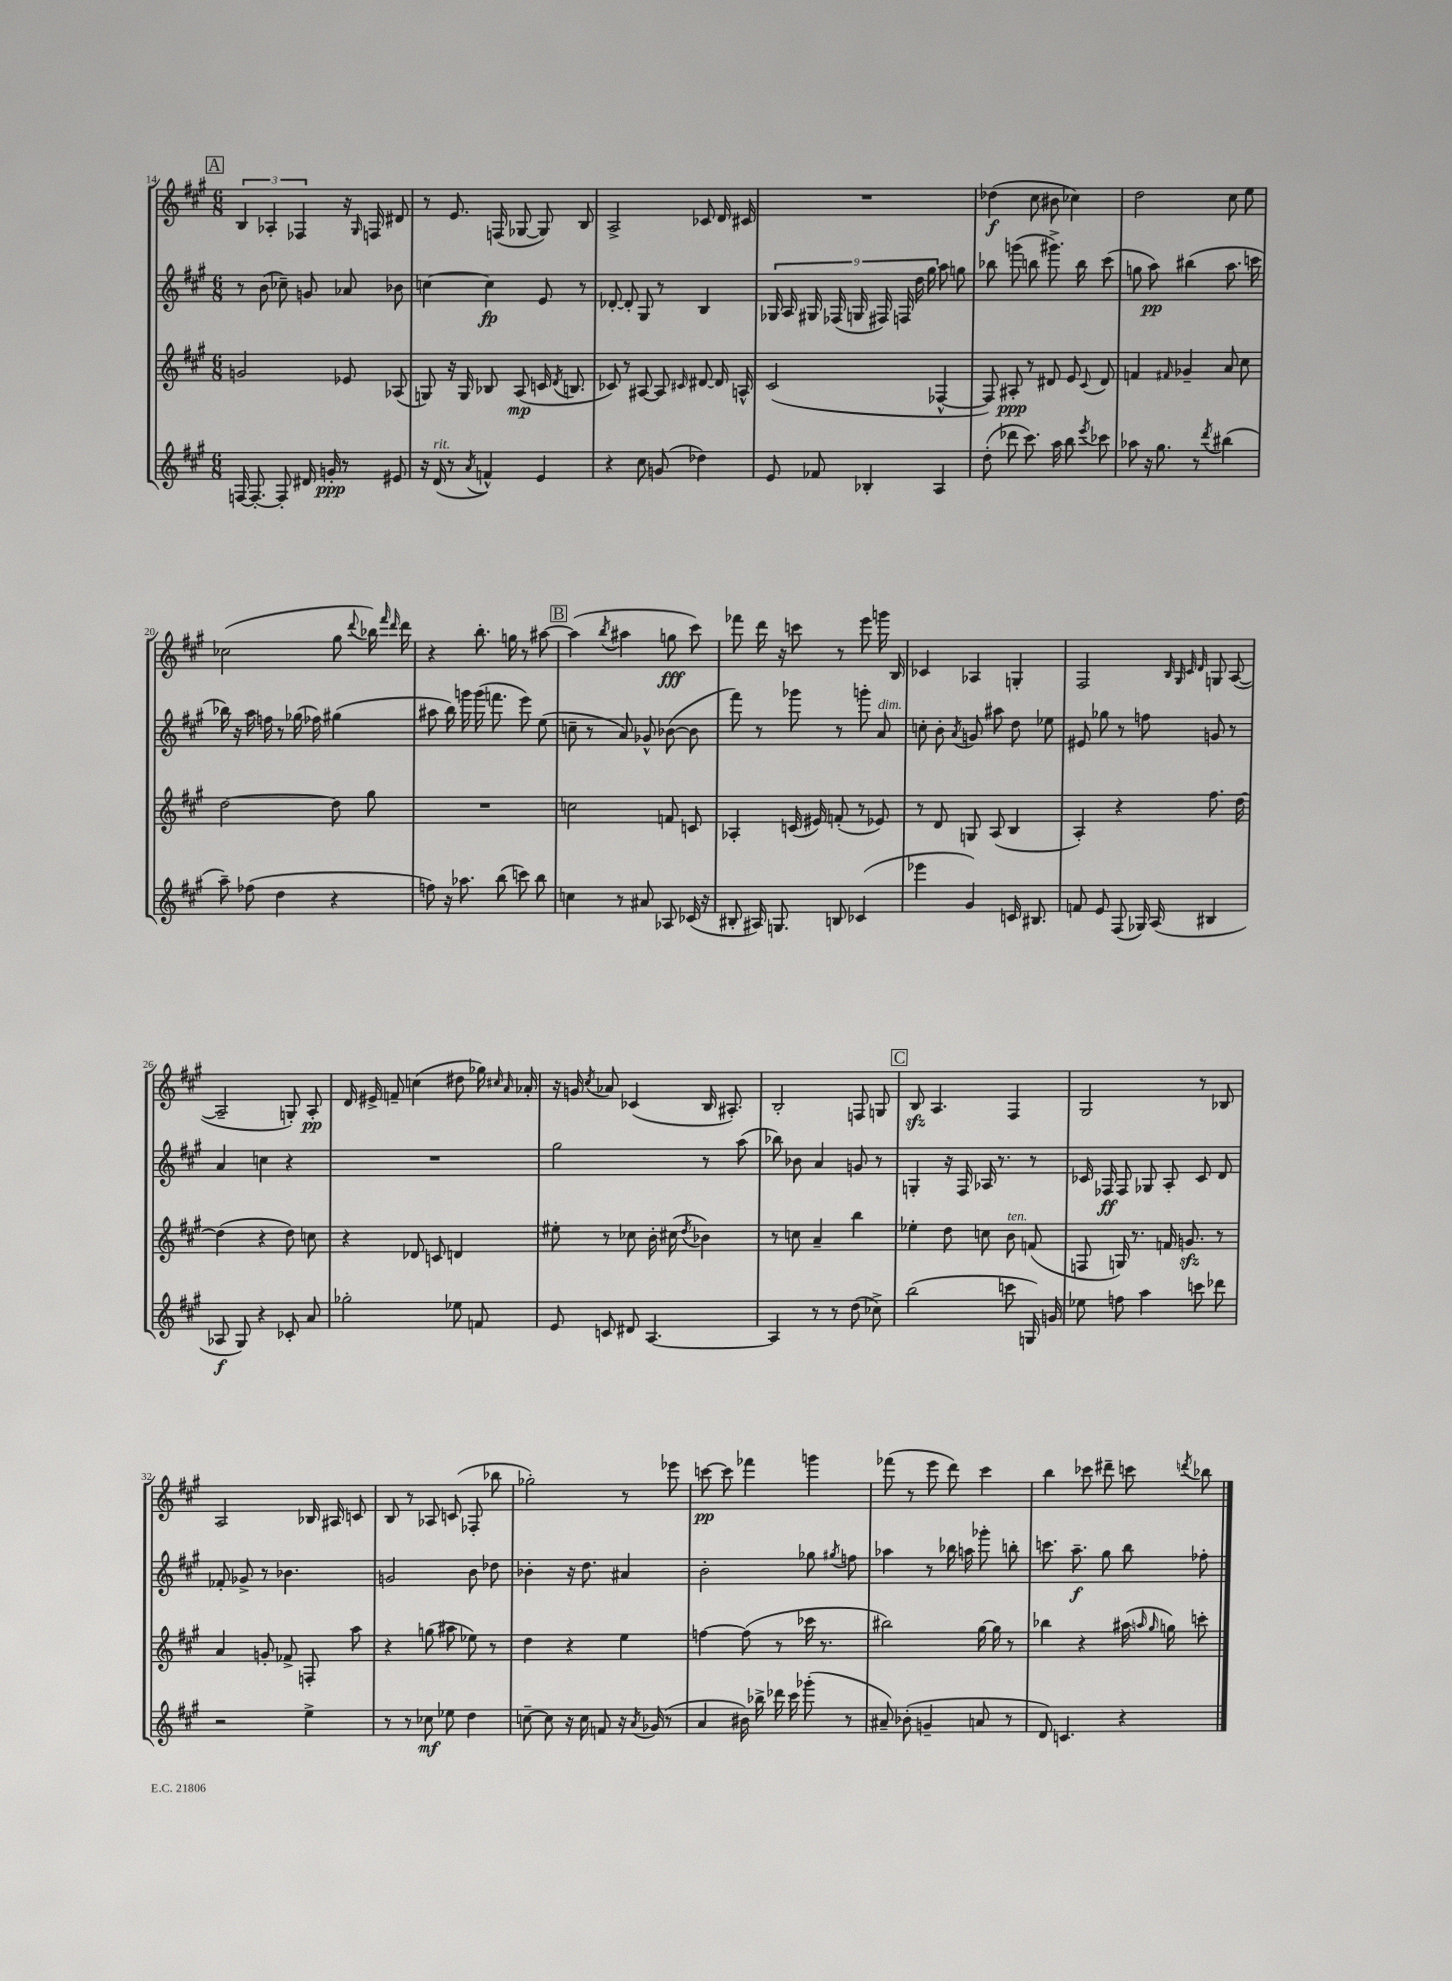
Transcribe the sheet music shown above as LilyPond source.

<<
\new StaffGroup <<
\new Staff = "s0" {
    \clef treble \key a \major \numericTimeSignature \time 6/8
    \autoBeamOff \mark \markup { \box "A" } \tuplet 3/2 { b4 aes4-. fes4 } r16 \grace { gis16 } f16 dis'8 |
    r8 e'8. f16( ges8~ ges8) b8 |
    a2-> ces'8 d'16 cis'16 |
    R2. |
    des''4\f( cis''8 bis'8 ces''4) |
    d''2 cis''8 e''8 |
    ces''2( gis''8 \appoggiatura { d'''8 } bes''16) \grace { fis'''16 d'''16 } d'''16 |
    r4 b''8.-. g''16 r8 ais''8~ |
    \mark \markup { \box "B" } ais''4( \acciaccatura { b''8 } ais''4 g''8\fff cis'''8) |
    fes'''8 d'''16 r16 c'''8 r8 e'''8 g'''16 b16 |
    ces'4 aes4 g4-. |
    fis2 \grace { b32 gis32 cis'32 d'32 } g8 a8~( |
    a2-- g8-.) a8-.\pp |
    d'16 eis'16-> f'8-- c''4( dis''8 ges''16) \grace { cis''16 a'16 } aes'16-. |
    r16 g'16 \acciaccatura { cis''8 } aes'8 ces'4( b16 ais8.-.) |
    b2-. f8 g8 |
    \mark \markup { \box "C" } b8\sfz a4. fis4 |
    gis2 r8 bes8 |
    a2 bes16 ais16 c'8 |
    b8 r8 aes8 c'8( fes8-. bes''8 |
    ges''2-.) r8 ees'''8 |
    c'''8~\pp c'''8 fes'''4 g'''4 |
    fes'''8( r8 e'''8 d'''8) cis'''4 |
    b''4 ces'''8 dis'''8-- c'''8 \acciaccatura { d'''8 } bes''8 \bar "|." |
}
\new Staff = "s1" {
    \clef treble \key a \major \numericTimeSignature \time 6/8
    \autoBeamOff \mark \markup { \box "A" } r8 b'8( ces''8--) g'8 aes'8 bes'8 |
    c''4~ c''4\fp e'8 r8 |
    des'8~-. des'8-. gis8 r8 b4 |
    \tuplet 9/8 { ges16 a16 gis16 fes16( g16 fis16) f16 d''16 gis''16 } a''8 g''8 |
    bes''8 g'''8( b''8 gis'''8.->) b''16 cis'''8( |
    g''8 a''8\pp) bis''4( a''8. c'''16 |
    bes''16) r16 a''16 f''16 r8 ges''16( fes''16) gis''4( |
    ais''8 b''16) g'''16 g'''16( f'''8. e'''8) e''8( |
    \mark \markup { \box "B" } c''8-- r8 a'8) ges'8-^ bes'8~( bes'8 |
    fis'''8) r8 ges'''8 r8 g'''8-. a'8^\markup { \italic "dim." } |
    c''8-. b'8-. \acciaccatura { a'8 } g'8 ais''8 d''8 ees''8 |
    eis'8 ges''8 r8 f''8 g'8 r8 |
    a'4 c''4 r4 |
    R2. |
    gis''2 r8 a''8( |
    bes''8) bes'8 a'4 g'8 r8 |
    \mark \markup { \box "C" } g4-. r16 fis16 aes16 r8. r8 |
    ces'16 fes16\ff fes8 ges8 a8-. ces'8 d'8 |
    fes'8-. ges'8-> r8 bes'4. |
    g'2 b'8 des''8 |
    bes'4-. r16 d''8. ais'4 |
    b'2-. ges''8 \acciaccatura { gis''8 } f''8 |
    aes''4 r8 bes''16 a''16 ges'''8-. b''8-. |
    c'''8. a''8.--\f gis''8 b''8 fes''8-. \bar "|." |
}
\new Staff = "s2" {
    \clef treble \key a \major \numericTimeSignature \time 6/8
    \autoBeamOff \mark \markup { \box "A" } g'2 ees'8 aes8( |
    g8) r16 g16 bes8 a8\mp( c'16 \acciaccatura { d'8 } b8. |
    ces'8) r8 ais8~ ais8 \grace { cis'16 } dis'8~ dis'16 a16-^ |
    cis'2( fes4~-^ |
    fes8) ais8-.\ppp r8 dis'8 e'8 \appoggiatura { cis'8 } dis'8 |
    f'4 \grace { fis'16 } ges'4-- a'8 cis''8 |
    d''2~ d''8 gis''8 |
    R2. |
    \mark \markup { \box "B" } c''2 f'8 c'8 |
    aes4-. c'16( eis'16) f'8-.( r8 ees'8) |
    r8 d'8 g8 a8( b4 |
    a4-.) r4 fis''8. d''16~ |
    d''4( r4 d''8) c''8 |
    r4 des'8 c'8 d'4 |
    eis''8-. r8 ces''8 b'16-. cis''16( \acciaccatura { d''8 } bes'4) |
    r8 c''8 a'4-- b''4 |
    \mark \markup { \box "C" } ees''4-. d''8 c''8 b'8^\markup { \italic "ten." } f'8( |
    f8 g16) r8. f'16 g'8.\sfz r8 |
    a'4 g'8-. fes'8-> f8-. a''8 |
    r4 g''8( ais''8 ees''8) r8 |
    d''4 r4 e''4 |
    f''4~ f''8( r8 ces'''16 r8. |
    bis''2) gis''16~ gis''16 r8 |
    bes''4 r4 ais''16( \grace { a''16 gis''16 } g''16) c'''8-. \bar "|." |
}
\new Staff = "s3" {
    \clef treble \key a \major \numericTimeSignature \time 6/8
    \autoBeamOff \mark \markup { \box "A" } f16~ f8.~-. f8-. dis'16 g'16-.\ppp r8 eis'8 |
    r16 d'16^\markup { \italic "rit." }( r8 \acciaccatura { a'8 } f'4-^) e'4 |
    r4 cis''8 g'8( des''4) |
    e'8 fes'8 bes4-. a4 |
    d''8-.( des'''8 cis'''8.) a''16 b''8 \acciaccatura { e'''8 } ces'''8 |
    aes''8 r16 gis''8. r8 \acciaccatura { d'''8 } bis''4( |
    a''8--) fes''8( d''4 r4 |
    f''8) r16 aes''8. b''8( c'''8) b''8 |
    \mark \markup { \box "B" } c''4 r8 ais'8 aes8 ces'16( r16 |
    bis8-. ais16) g8. b8 ces'4( |
    ees'''4 gis'4) c'16 bis8. |
    f'8 e'8 fis8( ges16) a16( bis4 |
    aes8\f gis8) r4 ces'8-. a'8 |
    ges''2-. ees''8 f'8 |
    e'8 c'8 dis'8 a4.~ |
    a4 r8 r8 d''8( ces''8->) |
    \mark \markup { \box "C" } b''2( c'''8 g16) g'16 |
    ees''8 f''8 a''4 c'''8 des'''8 |
    r2 e''4-> |
    r8 r8 ces''8\mf ees''8 d''4 |
    c''8~-- c''8 r16 c''16 f'8 r16 \acciaccatura { a'8 } ges'16( r8 |
    a'4 bis'16) bes''16-> des'''16 cis'''16 ges'''8-.( r8 |
    ais'8--) bes'8-.( g'4-- a'8 r8 |
    d'8) c'4. r4 \bar "|." |
}
>>
>>
\layout { \context { \Score currentBarNumber = #14 } }
